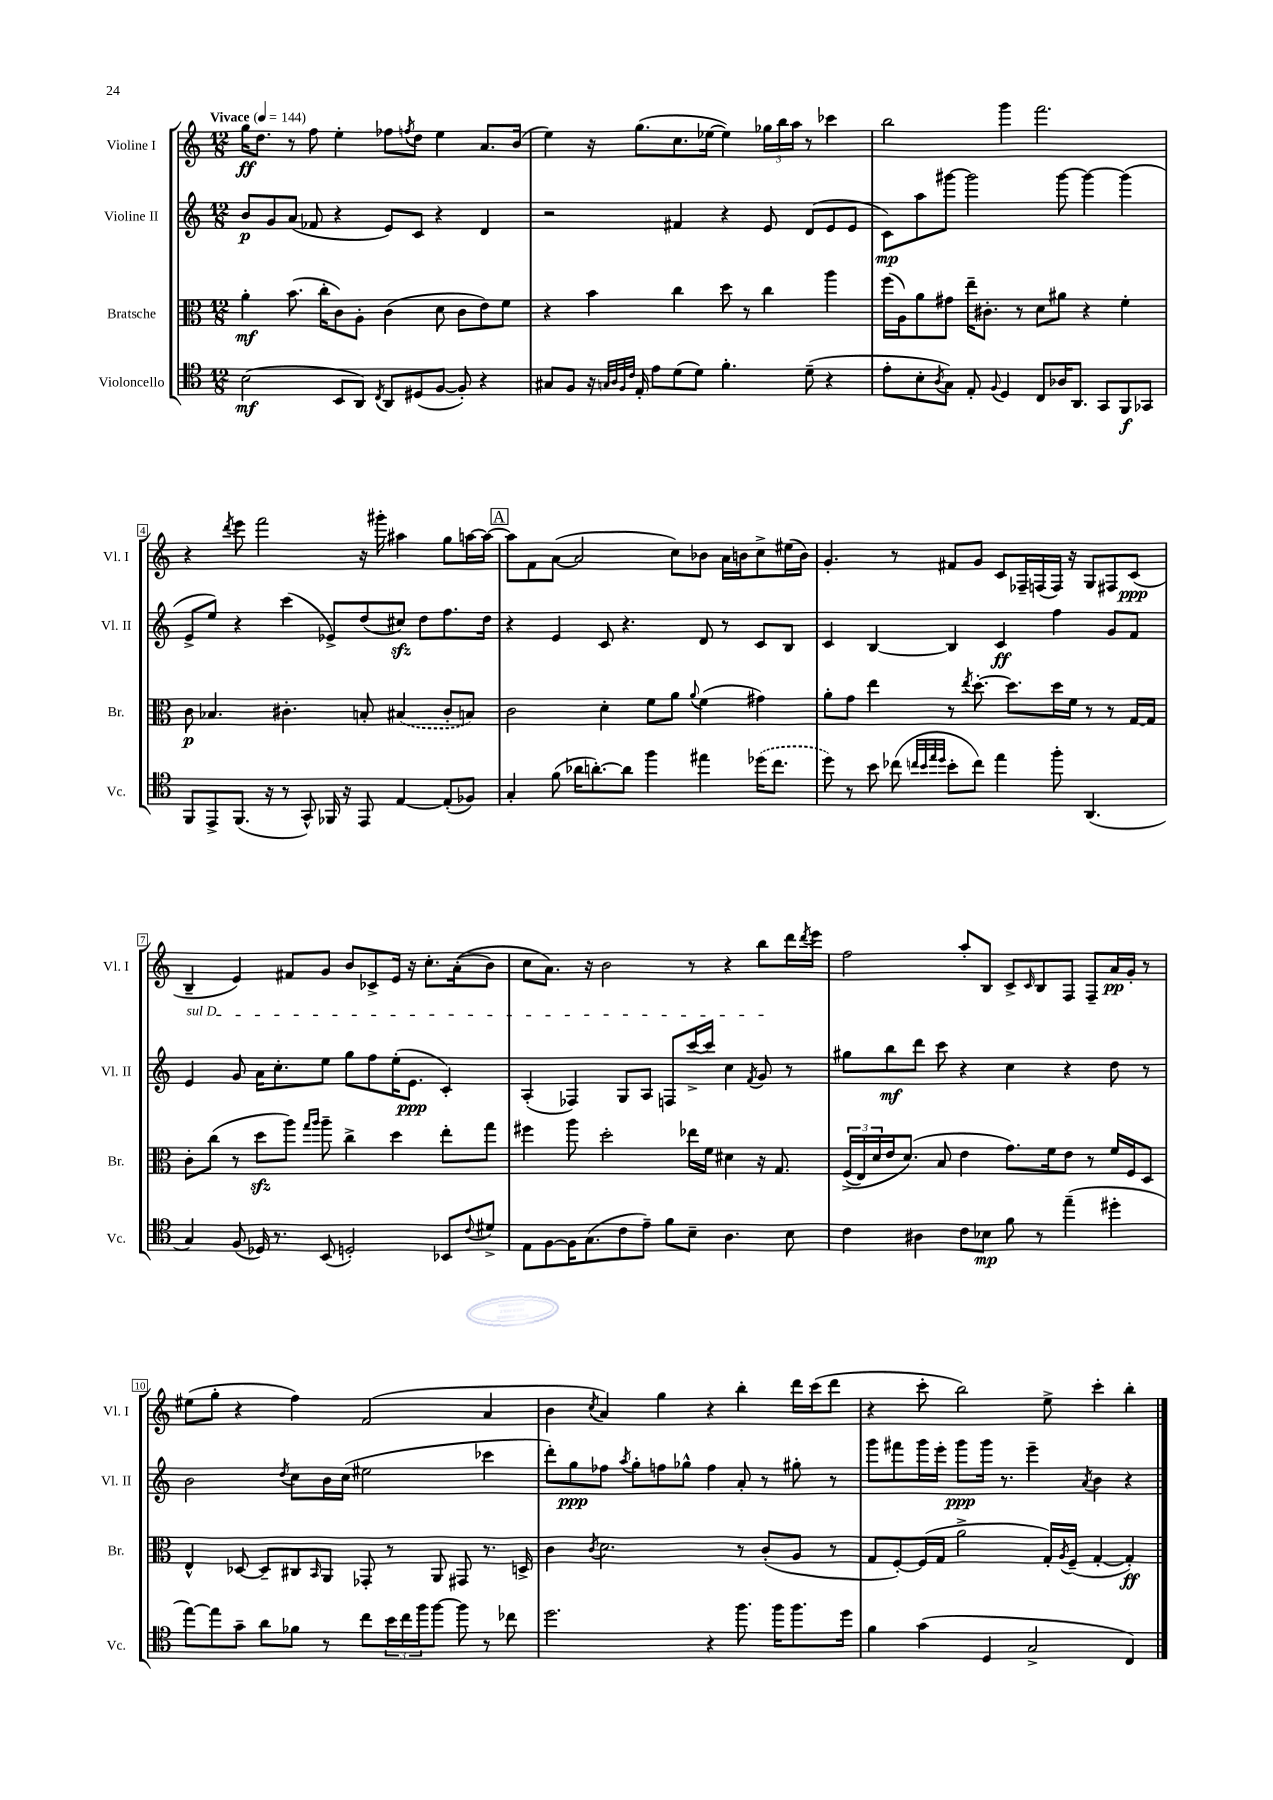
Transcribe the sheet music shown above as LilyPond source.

<<
\new StaffGroup <<
\new Staff = "s0" \with { instrumentName = "Violine I" shortInstrumentName = "Vl. I" } {
    \clef treble \key c \major \numericTimeSignature \time 12/8 \tempo "Vivace" 4 = 144
    g''16\ff d''8. r8 f''8 e''4-. fes''8 \acciaccatura { f''8 } d''8 e''4 a'8. b'16( |
    e''4) r16 g''8.( c''8. ees''16~ ees''4) \tuplet 3/2 { ges''16 b''16 a''16 } r8 ces'''4 |
    b''2 g'''4 f'''2. |
    r4 \acciaccatura { d'''8 } e'''8 f'''2 r16 gis'''16-. ais''4 g''8 a''16~ a''16~ |
    \mark \markup { \box "A" } a''8 f'8 a'8~( a'2 c''8) bes'8 a'16 b'16 c''8-> eis''16( b'16) |
    g'4.-. r8 fis'8 g'8 c'8 fes16-- f16( f16) r16 g8 fis8 c'8\ppp( |
    b4-- e'4) fis'8 g'8 b'8 ces'8-> e'16 r16 c''8.-. a'16-.(\( b'8) |
    c''8 a'8.\) r16 b'2 r8 r4 b''8 d'''16 \acciaccatura { d'''8 } e'''16 |
    f''2 a''8-. b8 c'8-> \grace { c'16 } b8 f8 f8-- a'16\pp g'16-. r8 |
    eis''8( g''8-. r4 f''4) f'2( a'4 |
    b'4 \acciaccatura { c''8 } a'4) g''4 r4 b''4-. d'''16 c'''16( d'''8 |
    r4 c'''8-. b''2) e''8-> c'''4-. b''4-. \bar "|." |
}
\new Staff = "s1" \with { instrumentName = "Violine II" shortInstrumentName = "Vl. II" } {
    \clef treble \key c \major \numericTimeSignature \time 12/8
    b'8\p g'8 a'8( fes'8 r4 e'8) c'8 r4 d'4 |
    r2 fis'4 r4 e'8 d'8( e'8 e'8 |
    c'8\mp) a''8 gis'''8~ gis'''2 gis'''8~ gis'''4~ gis'''4( |
    e'8-> e''8) r4 c'''4( ees'8->) d''8( cis''8\sfz) d''8 f''8. d''16 |
    \mark \markup { \box "A" } r4 e'4 c'8 r4. d'8 r8 c'8 b8 |
    c'4 b4~ b4 c'4\ff f''4 g'8 f'8 |
    \once \override TextSpanner.bound-details.left.text = \markup { \italic "sul D" } e'4\startTextSpan g'8 a'16 c''8.-. e''8 g''8 f''8 e''16-.( e'8.\ppp c'4-.) |
    a4-.( fes4) g8 a8 f8 c'''16~-> c'''16 c''4 \acciaccatura { f'8 } g'8\stopTextSpan r8 |
    gis''8 b''8\mf d'''8 c'''8 r4 c''4 r4 d''8 r8 |
    b'2 \acciaccatura { d''8 } c''8 b'16 c''16( eis''2 ces'''4 |
    d'''8-.) g''8\ppp fes''8 \acciaccatura { a''8 } g''8-. f''8 ges''8-^ f''4 a'8-. r8 gis''8-. r8 |
    g'''8 fis'''8 g'''16 e'''16-. g'''8\ppp g'''16 r8. e'''4-- \acciaccatura { a'8 } b'4 r4 \bar "|." |
}
\new Staff = "s2" \with { instrumentName = "Bratsche" shortInstrumentName = "Br." } {
    \clef alto \key c \major \numericTimeSignature \time 12/8
    a'4-.\mf b'8.( c''16-. c'8) a8-. c'4( d'8 c'8 e'8) f'8 |
    r4 b'4 c''4 d''8 r8 c''4 a''4 |
    f''16( a16) a'8 gis'8 e''16-- cis'8.-. r8 d'8 ais'8 r4 f'4-. |
    c'8\p bes4. cis'4.-. b8-. \once \slurDashed bis4( cis'8-. b8) |
    \mark \markup { \box "A" } c'2 d'4-. f'8 a'8 \appoggiatura { a'8 } f'4( gis'4) |
    a'8-. g'8 e''4 r8 \acciaccatura { e''8 } d''8.~-. d''8. d''16 f'16 r8 r8 g16~ g16 |
    c'8-. c''8( r8 d''8\sfz a''8) \grace { g''16 a''16 } a''8-- c''4-> d''4 e''8-. g''8 |
    fis''4 a''8 d''2-. ees''16 f'16 dis'4 r16 g8. |
    \tuplet 3/2 { f16->(\( e16) d'16 } e'16 d'8.(\) b8 e'4 g'8.) f'16 e'8 r8 f'16 f16 d8 |
    e4-^ des8~ des8-- cis8 \grace { b,16 } a,8 ges,8-. r8 a,8 gis,8 r8. d16-> |
    c'4 \acciaccatura { c'8 } d'2. r8 c'8-.( a8 r8 |
    g8 f8~-.) f16( g16 a'2-> g16-.) \acciaccatura { a8 } f16--( g4~-. g4-.\ff) \bar "|." |
}
\new Staff = "s3" \with { instrumentName = "Violoncello" shortInstrumentName = "Vc." } {
    \clef tenor \key c \major \numericTimeSignature \time 12/8
    b2\mf( b,8 a,8) \acciaccatura { c8 } a,8 dis8( f8~ f8-.) r4 |
    gis8 f8 r16 \grace { g32 a32 f32 c'32 } e16-. e'8 d'8( d'8) f'4.-. d'8--( r4 |
    e'8-. b8-. \acciaccatura { a8 } g8) e8-. \appoggiatura { f8 } d4 c8 aes16 a,8. g,8 f,8\f ges,8 |
    f,8 e,8-> f,8.( r16 r8 g,8-^) fes,16 r16 e,8 e4~ e8-.( fes8) |
    \mark \markup { \box "A" } g4-. f'8( aes'16 a'8.~-.) a'8 f''4 eis''4 \once \slurDashed des''16( c''8. |
    d''8) r8 b'8 ces''8( \grace { c''32 b'32 e''32 d''32 } b'8-. c''8) e''4 f''8-. a,4.( |
    g4) f8( des16) r8. b,8( d2-.) bes,8 \appoggiatura { c'8 } dis'8-> |
    e8 f8~ f16 g8.( c'8 e'8--) f'8 b8-- a4. b8 |
    c'4 ais4 c'8 bes8\mp f'8 r8 e''4--( dis''4-. |
    e''8~) e''8 g'8-- a'8 fes'8 r8 c''8 \tuplet 3/2 { b'16 c''16 f''16 } f''8~ f''8 r8 ces''8 |
    d''2. r4 f''8. f''16 f''8. d''16 |
    f'4 g'4( d4 g2-> c4) \bar "|." |
}
>>
>>
\layout { \context { \Score \override BarNumber.stencil = #(make-stencil-boxer 0.1 0.3 ly:text-interface::print) } }
